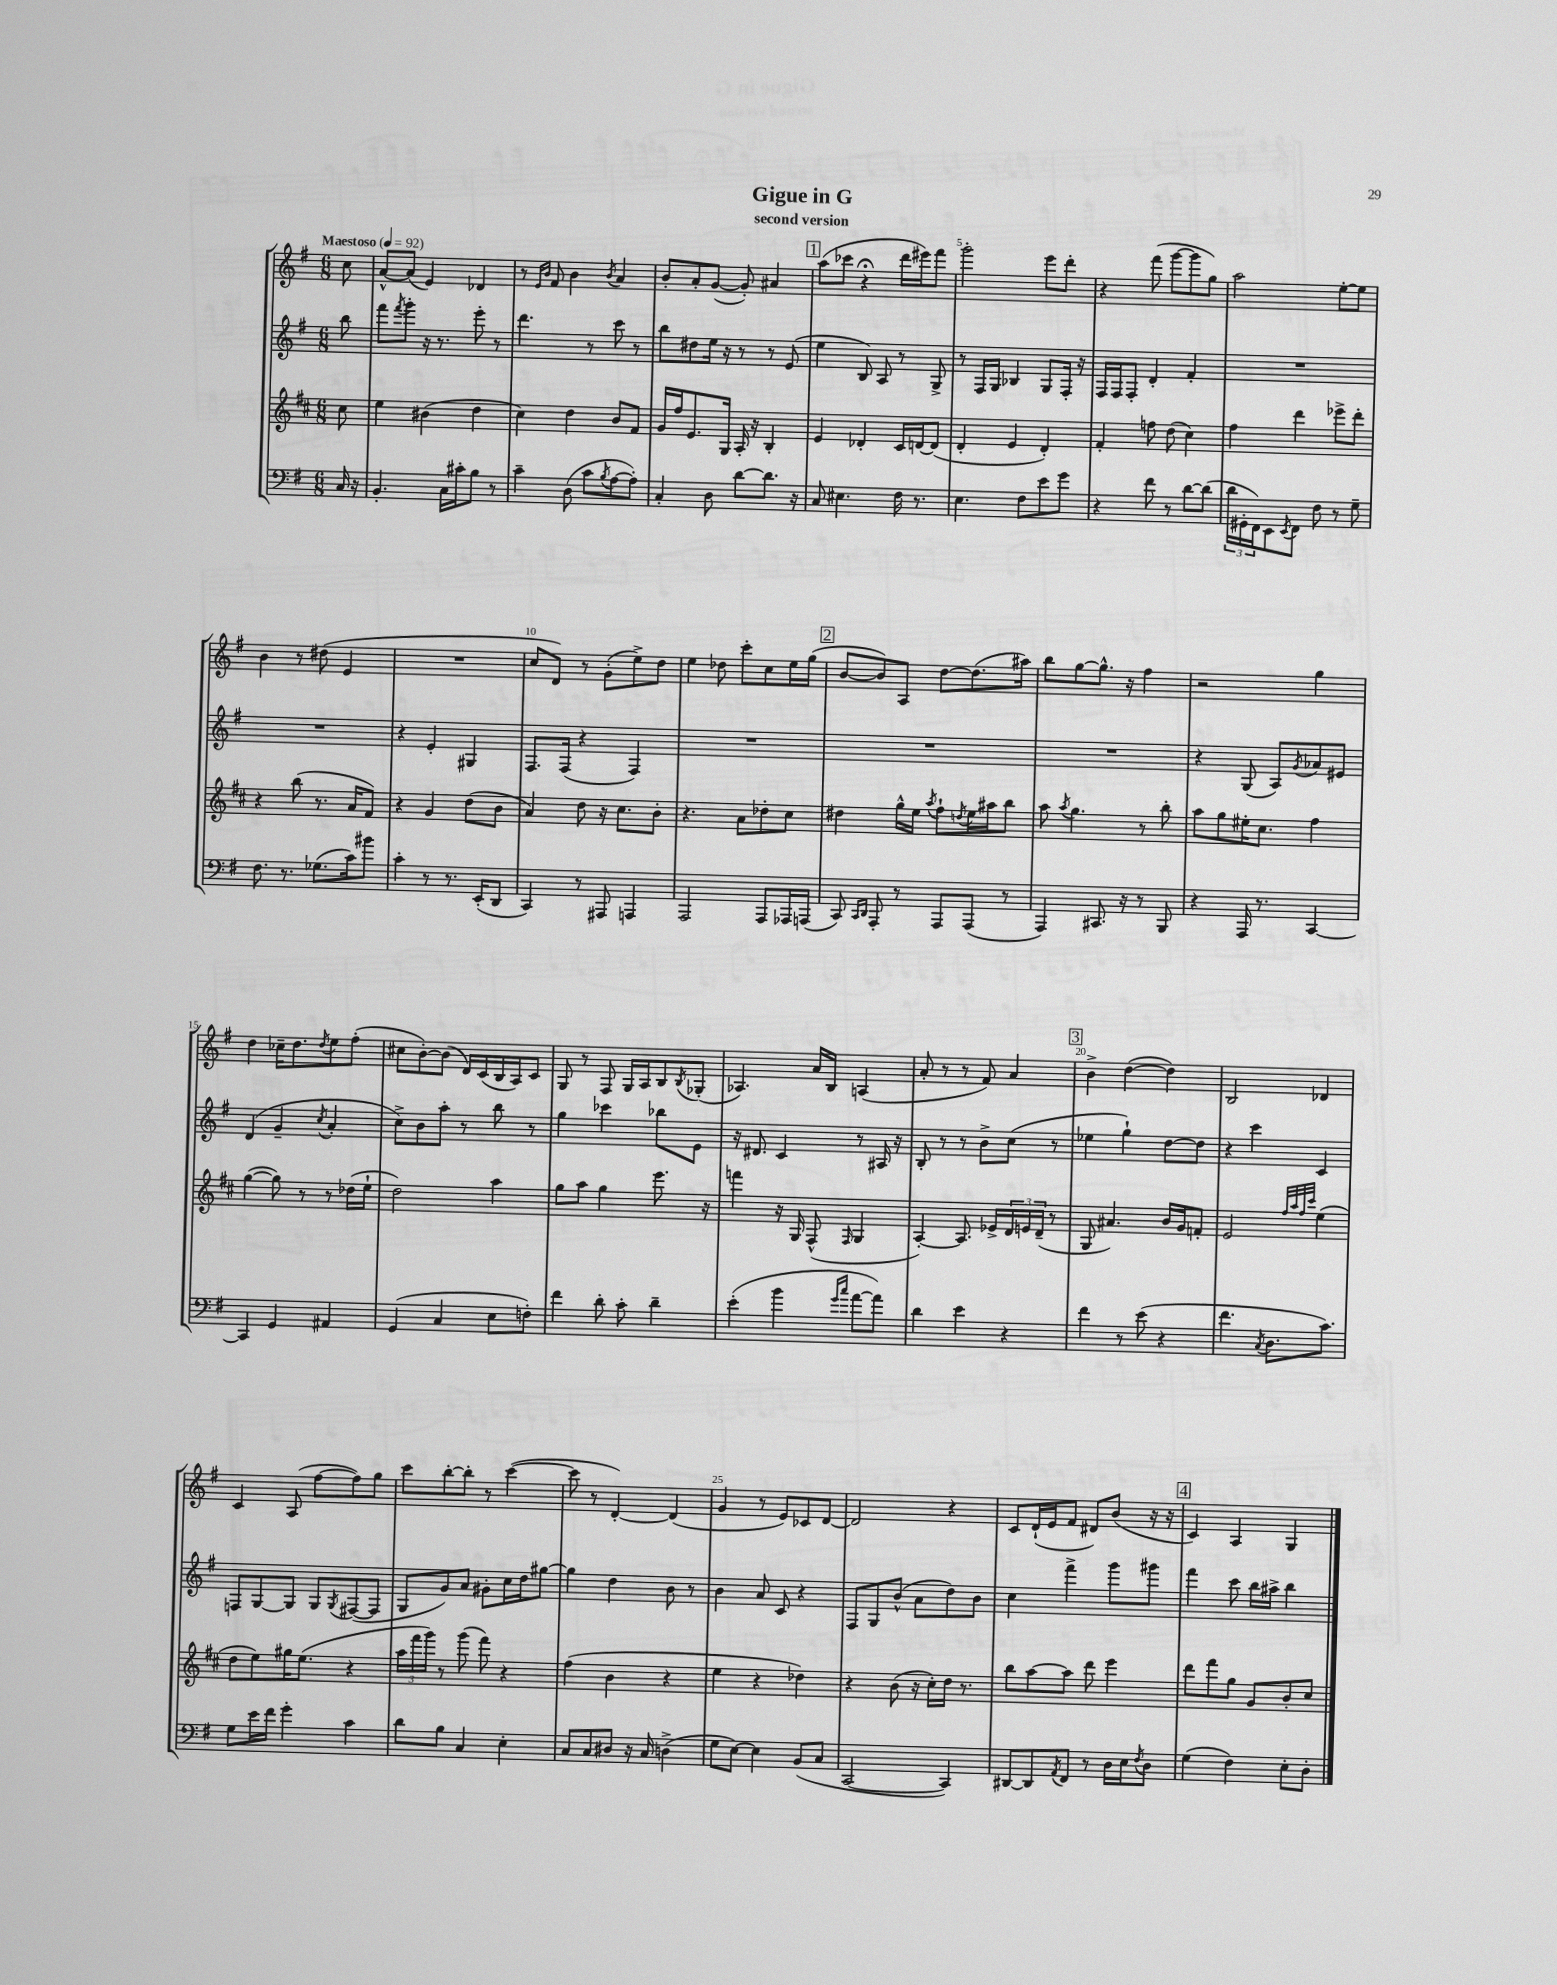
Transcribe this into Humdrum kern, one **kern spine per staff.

**kern	**kern	**kern	**kern
*staff4	*staff3	*staff2	*staff1
*clefF4	*clefG2	*clefG2	*clefG2
*k[f#]	*k[f#c#]	*k[f#]	*k[f#]
*M6/8	*M6/8	*M6/8	*M6/8
*MM92	*MM92	*MM92	*MM92
16C	8cc#	8bb	8cc
16r	.	.	.
=	=	=	=
4.BB'	4ee	8fff#	[8a^^
.	.	8qfff#	.
.	.	8ggg'	(8a]
.	(4b#	16r	4e)
.	.	8.r	.
16C	.	.	.
16c#'	.	.	.
8B	4dd	8eee'	4d-
8r	.	8r	.
=	=	=	=
4c~	4cc#)	4.ddd	8r
.	.	.	16qqe
.	.	.	16qqb
.	.	.	8f#
(8D	4dd	.	4b
8c	.	8r	.
8qB	.	.	8qb
[8A	8b	8ccc	4a
8A'])	8f#	8r	.
=	=	=	=
4C'	16g	8bb	8b'
.	16ff#	.	.
.	8.e	8dd#	8a'
8D	.	16ee	([8g
.	16G	16r	.
[8d	16A'	8r	8g'])
.	16r	.	.
8.d]	4B'	8r	4a#
.	.	(8e	.
16r	.	.	.
=	=	=	=
8C	4e	4ee	(8aa
4.E#	.	.	8ccc-
.	4d-'	8B)	4r;
.	.	8A	.
16F#	16c#	8r	16ddd
8.r	[16d	.	16eee#)
.	(8d]	8G^	8fff#
=	=	=	=
4.E	4d'	8r	2ggg'
.	.	16F#	.
.	.	16G	.
.	4e	4B-	.
8F#	.	.	.
8e	4d')	8G	8eee
8g	.	16F#'	8ddd'
.	.	16r	.
=	=	=	=
4r	4f#'	16F#	4r
.	.	16F#	.
.	.	8F#'	.
8f#	8ff	4d'	(8fff#
8r	(8dd	.	[8ggg
[8d	4cc#)	4f#'	8ggg]
(8d]	.	.	8gg)
=	=	=	=
24d	4ff#	2.r	2aa
24GG#'	.	.	.
24FF#)	.	.	.
8EE	.	.	.
8qEE	.	.	.
8FF#	4ddd	.	.
8F#	.	.	.
8r	8eee-^	.	[8ee'
8G~	8ddd'	.	8ee]
=	=	=	=
8.F#	4r	2.r	4b
8.r	.	.	.
.	(8bb	.	8r
(8.G-	8.r	.	(8dd#
.	.	.	4e
16c)	16a	.	.
8b#	8f#)	.	.
=	=	=	=
4c'	4r	4r	2.r
8r	4g	4e'	.
8.r	.	.	.
.	(8dd	4G#	.
(16EE'	.	.	.
8DD	8b	.	.
=	=	=	=
4CC)	4a)	8.F#	8cc
.	.	.	8d)
.	.	(16F#	.
8r	8dd	4r	8r
8AAA#	16r	.	(8g'
.	8.cc#	.	.
4AAA	.	4F#)	8ee^)
.	8b'	.	8dd
=	=	=	=
2AAA	4.r	2.r	4ee
.	.	.	8dd-
.	8a	.	8ccc'
8AAA	8dd-'	.	8cc
16AAA-	8cc#	.	16ee
(16AAA	.	.	(16gg
=	=	=	=
8CC)	4dd#	2.r	[8b
16qqCC	.	.	.
16qqDD	.	.	.
8AAA'	.	.	8b])
8r	16gg^^	.	8A
.	16ee	.	.
.	8qaa	.	.
8AAA	8ff#`	.	[8dd
.	8qdd	.	.
(8AAA	16ee	.	(8.dd]
.	16aa#	.	.
8r	8bb	.	.
.	.	.	16aa#)
=	=	=	=
4AAA)	8aa	2.r	8bb
.	8qaa	.	.
.	4.gg	.	[8gg
8.CC#	.	.	8.gg^^]
16r	.	.	16r
8r	8r	.	4ff#
8BBB	8bb'	.	.
=	=	=	=
4r	8aa	4r	2r
.	8gg	.	.
16AAA	16ee#'	(8G	.
8.r	8.cc#	.	.
.	.	8A)	.
.	.	8qg	.
[4CC	4ff#	8a-	4gg
.	.	8e#	.
=	=	=	=
4CC]	([4gg	(4d	4dd
4GG	8gg])	4g~	16cc-~
.	.	.	8.dd
.	8r	.	.
.	.	8qcc	8qdd
4AA#	8r	4a'	8ee
.	(16dd-	.	(8ff#'
.	16ee`	.	.
=	=	=	=
(4GG	2dd)	8cc^)	8cc#
.	.	8b	[8b')
4C	.	8aa'	(8b]
.	.	8r	16d)
.	.	.	(16c
8E	4aa	8bb	16B
.	.	.	16A)
8F')	.	8r	8c
=	=	=	=
4f#	8gg	4gg	8G
.	8aa	.	8r
8d'	4gg	4ccc-	8F#
8c'	.	.	16G
.	.	.	16A
4d~	8.eee	8bb-	8B
.	.	.	8qB
.	.	8e	(8G-'
.	16r	.	.
=	=	=	=
(4e'	4fff	16r	4.A-)
.	.	8.d#	.
4b	16r	4c	.
.	16G	.	.
.	(8F#^^	.	16a
.	.	.	16B
16qqg	.	.	.
16qqcc	16qqF#	.	.
[8a	4G	8r	(4A
8a])	.	16A#	.
.	.	16r	.
=	=	=	=
4d	[4A')	8B'	8a'
.	.	8r	8r
4e	8.A]	8r	8r
.	.	8b^	8f#)
.	16e-^	.	.
4r	24d	(8cc	4a
.	24e	.	.
.	(24d~	.	.
.	8r	8r	.
=	=	=	=
4f#	8G	4ee-	4b^
.	4.a#)	.	.
8r	.	4gg`)	([4dd
(8e	.	.	.
4r	16b	[8dd	4dd])
.	16g	.	.
.	8f'	8dd]	.
=	=	=	=
4.f#	2e	4r	2B
.	.	4ccc	.
8qC	.	.	.
8.D	.	.	.
.	32qqff#	.	.
.	32qqaa	.	.
.	32qqff#	.	.
.	32qqccc#	.	.
.	(4ee	4c	4d-
8.c)	.	.	.
=	=	=	=
8G	8dd	8F	4c
16e	8ee)	[8G	.
16f#	.	.	.
4g'	16gg#	8G]	(8A
.	(8.ee	.	.
.	.	8G	[8ff#
.	.	8qG	.
4c	4r	([8F#	8ff#])
.	.	8F#]	8gg
=	=	=	=
8d	24aa	8G	8ccc
.	24fff#	.	.
.	24ggg)	.	.
8B	8r	8g)	[8bb'
4C	(8ggg	8a	8bb']
.	8fff#)	8g#'	8r
4E'	4r	16cc	([4ccc
.	.	16dd	.
.	.	[8gg#	.
=	=	=	=
8C	(4ff#	4gg#]	8ccc]
8C	.	.	8r
8D#	4b	4dd	[4d')
16r	.	.	.
16C	.	.	.
(4D^	4r	8b	(4d]
.	.	8r	.
=	=	=	=
8G	4ee	4b	4g
[8E)	.	.	.
4E]	4r	8a	8r
.	.	8c	8e)
(8BB	4dd-)	4r	8c-
8C	.	.	[8d
=	=	=	=
[2CC	4r	8F#	2d]
.	.	8G	.
.	(8b	(8b^^	.
.	16r	8a	.
.	16cc#')	.	.
4CC])	16dd	8dd)	4r
.	8.r	.	.
.	.	8b	.
=	=	=	=
[8DD#	8bb	4cc	8c
8DD#]	[8aa	.	(16d`
.	.	.	16e
8qAA	.	.	.
8FF#	8aa]	4fff#^	8f#
8r	8ddd	.	8d#)
16D	4eee	8ggg	(8b
16E	.	.	.
8qF#	.	.	.
8D	.	8ggg#	16r
.	.	.	16r
=	=	=	=
(4G	8ddd	4fff#	4c)
.	8fff#	.	.
4F#)	8gg	8ccc	4A
.	8g	16bb	.
.	.	16aa#^	.
8E'	8b'	4bb	4G
8D'	8cc#	.	.
==	==	==	==
*-	*-	*-	*-
